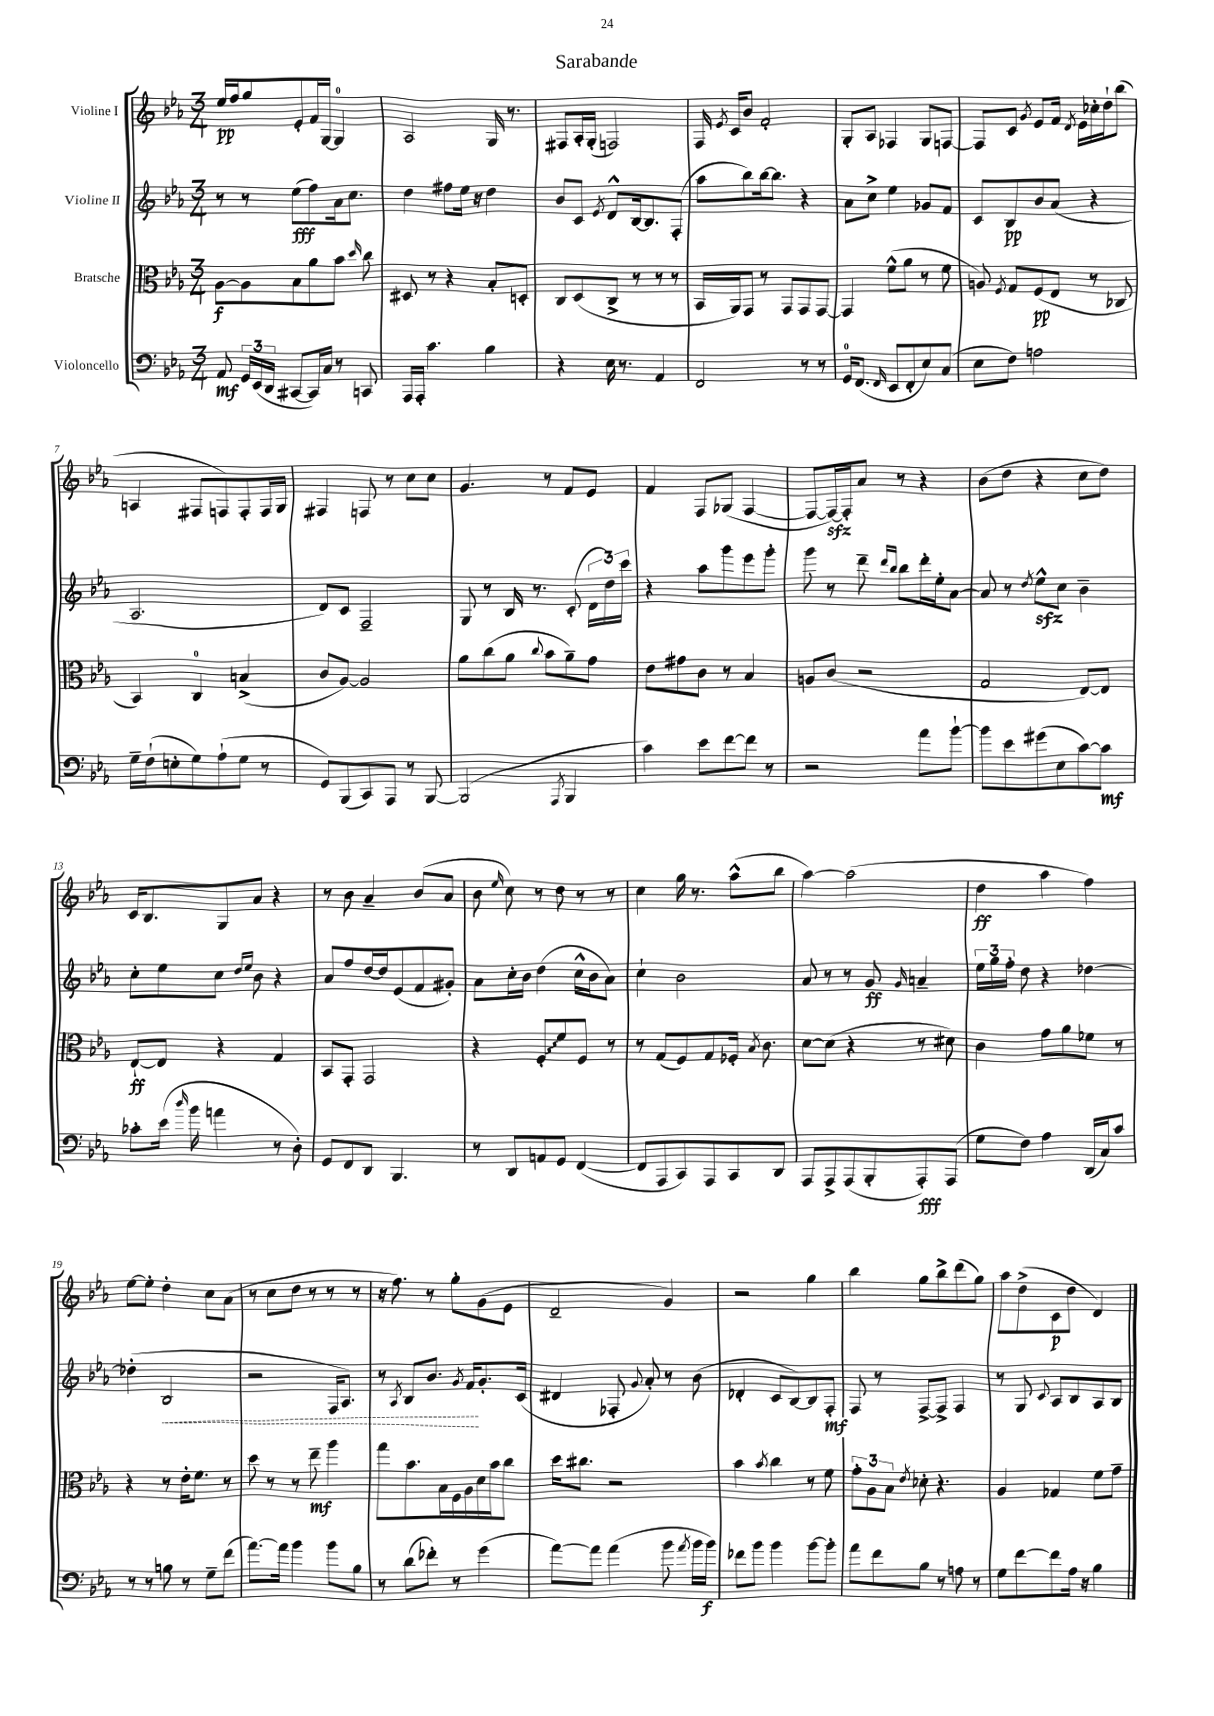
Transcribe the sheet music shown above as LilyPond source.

\header { title = "Sarabande" }
<<
\new StaffGroup <<
\new Staff = "s0" \with { instrumentName = "Violine I" } {
    \clef treble \key ees \major \numericTimeSignature \time 3/4
    \autoBeamOff ees''16[\pp f''16 g''8 ees'8-. f'16 g16]~ g4-0 |
    aes2 g16 r8. |
    fis8[ aes16-. g16]-.( f2) |
    f16 \acciaccatura { ees'8 } c'16[ bes'8] f'2-. |
    g8[-. aes8] fes4 g8[ f8]~ |
    f8[ c'8] \acciaccatura { g'8 } ees'8[ f'16] \acciaccatura { d'8 } ees'16[ ces''16-. d''16-! bes''8]( |
    a4 fis8[ f8) f8-. f16 g16] |
    fis4 f8 r8 c''8[ c''8] |
    g'4. r8 f'8[ ees'8] |
    f'4 f8[ ges8]( f4~ |
    f8[~ f16~\sfz) f16-. aes'8] r8 r4 |
    bes'8[( d''8] r4 c''8[ d''8]) |
    c'16[ bes8. g8 aes'8] r4 |
    r8 bes'8 aes'4-- bes'8[( aes'8] |
    bes'8 \grace { ees''16 } c''8) r8 d''8 r8 r8 |
    c''4 g''16 r8. aes''8[-^( bes''8] |
    aes''4~) aes''2( |
    d''4\ff aes''4 f''4) |
    ees''8[~ ees''8]-. d''4-. c''8[ aes'8]( |
    r8 c''8[ d''8] r8 r8 r8 |
    r16 f''8.) r8 g''8[-. g'8( ees'8] |
    d'2-- g'4) |
    r2 g''4 |
    bes''4 g''8[ bes''8-> d'''8( g''8]) |
    aes''8[ d''8->( c'8\p d''8] d'4) \bar "|." |
}
\new Staff = "s1" \with { instrumentName = "Violine II" } {
    \clef treble \key ees \major \numericTimeSignature \time 3/4
    \autoBeamOff r8 r8 ees''8[\fff( f''8) aes'16 c''8.] |
    d''4 fis''8[ ees''16] r16 d''4 |
    bes'8[ c'8] \acciaccatura { ees'8 } d'8[-^ bes16~ bes8. f8]-.( |
    aes''8[ bes''8) bes''16~ bes''8.] r4 |
    aes'8[ c''8]-> ees''4 ges'8[ f'8] |
    c'8[ bes8\pp bes'8 aes'8]( r4 |
    aes2. |
    d'8[) c'8] f2-- |
    g8 r8 bes16 r8. c'8-.( \tuplet 3/2 { d'16[ d''16) c'''16] } |
    r4 aes''8[ g'''8 ees'''8 g'''8]-. |
    g'''8 r8 d'''8-- \grace { d'''16[ bes''16] } bes''8[ d'''16-. ees''16-. aes'8]~ |
    aes'8 r8 \acciaccatura { d''8 } ees''8[-^\sfz c''8] bes'4-- |
    c''8[-. ees''8 c''8] \grace { d''16[ ees''16] } bes'8 r4 |
    aes'8[ f''8 d''16~ d''16 ees'8( f'8 gis'8]-.) |
    aes'8[ c''16-. bes'16] d''4( c''16[-^ bes'16 aes'8]) |
    c''4-! bes'2 |
    aes'8 r8 r8 g'8\ff \grace { g'16 } a'4-- |
    \tuplet 3/2 { ees''16[ g''16 f''16]-. } d''8 r4 des''4~ |
    des''4-.( \once \override Hairpin.style = #'dashed-line bes2\< |
    r2 f16[ aes8.]) |
    r8 \acciaccatura { aes8 } bes8[ bes'8.] \acciaccatura { g'8 } f'16[\! g'8.-. c'16]( |
    dis'4 fes8-. \appoggiatura { g'8 } aes'8-.) r8 bes'8( |
    des'4-. c'8[ bes8~) bes8 f8]-.\mf |
    f8 r8 f8[~-> f8]-> f4 |
    r8 g8 \appoggiatura { c'8 } aes8[ bes8 aes8 bes8] \bar "|." |
}
\new Staff = "s2" \with { instrumentName = "Bratsche" } {
    \clef alto \key ees \major \numericTimeSignature \time 3/4
    \autoBeamOff aes8[~\f aes8 bes8 aes'8 bes'8] \grace { d''16 } c''8 |
    dis8 r8 r4 bes8[-. d8]-. |
    c8[ d8( c8]-> r8 r8 r8 |
    bes,16[ aes,16) g,8] r8 g,8[ g,8 g,8]~ |
    g,4 f'8[-^( aes'8] r8 f'8 |
    a8) \acciaccatura { f8 } g8[ f8\pp( ees8] r8 ces8 |
    bes,4) c4-0 b4->( |
    c'8[ aes8]~) aes2 |
    aes'8[ c''8( aes'8] \appoggiatura { c''8 } bes'8[ aes'8--) g'8] |
    ees'8[ gis'8 c'8] r8 bes4 |
    a8[ c'8]( r2 |
    g2 ees8[~) ees8] |
    ees8[~-!\ff ees8] r4 g4 |
    bes,8[ g,8]-. g,2 |
    r4 \once \override Glissando.style = #'zigzag f8[-.\glissando f'8 f8] r8 |
    r8 g8[( f8) g8 fes16]-. \acciaccatura { bes8 } c'8. |
    d'8[~ d'8]( r4 r8 dis'8) |
    c'4 g'8[ aes'8 fes'8] r8 |
    r4 r8 ees'16[-. f'8.] r8 |
    d''8 r8 r8 ees''8--\mf aes''4 |
    g''8[ bes'8. bes16 f16 aes16 d'16 bes'16 c''8] |
    d''16[ cis''8.] r2 |
    bes'4 \acciaccatura { bes'8 } c''4 r8 f'8 |
    \tuplet 3/2 { g'8[-. aes8 bes8] } \acciaccatura { ees'8 } des'8-. r4. |
    aes4 ges4 f'8[ g'8]-- \bar "|." |
}
\new Staff = "s3" \with { instrumentName = "Violoncello" } {
    \clef bass \key ees \major \numericTimeSignature \time 3/4
    \autoBeamOff aes,8\mf \tuplet 3/2 { g,16[ ees,16( d,16] } cis,8[~ cis,16) c16] r8 c,8 |
    aes,,16[ aes,,16]-. c'4. bes4 |
    r4 ees16 r8. aes,4 |
    f,2 r8 r8 |
    g,16[-0 f,8.]( \grace { f,16 } ees,8[ f,8-. ees8) c8]( |
    ees8[ f8]) a2 |
    g16[-- f16-!( e8-. g8) aes8-!( g8] r8 |
    g,8[) bes,,8( c,8) aes,,8] r8 bes,,8~ |
    bes,,2( \acciaccatura { aes,,8 } bes,,4 |
    c'4) ees'8[ f'8~ f'8] r8 |
    r2 aes'8[ bes'8]~-! |
    bes'8[ ees'8 gis'8( ees8 c'8~) c'8]\mf |
    ces'8[-. ees'16]( \grace { d''16 } bes'16 a'4 r8 d8-.) |
    g,8[ f,8 d,8] bes,,4. |
    r8 d,8[ a,8 g,8] f,4~( |
    f,8[ aes,,8 c,8) aes,,8 c,8 d,8] |
    aes,,8[ aes,,8-> aes,,8( bes,,8-. aes,,8-.\fff) aes,,8]( |
    g8[ f8]) aes4 d,16[( c16) c'8] |
    r8 r8 b8 r8 g8[-- f'8]( |
    aes'8.[~) aes'16] bes'4 bes'8[ bes8] |
    r8 d'8[( fes'8]-.) r8 g'4( |
    aes'8[~) aes'8] aes'4( bes'8 \acciaccatura { aes'8 } bes'16[ bes'16]\f) |
    fes'8[ bes'8] bes'4 bes'8[~ bes'8]-. |
    aes'8[ f'8 bes8] r8 a8 r8 |
    g8[ f'8~ f'8 aes16] r16 bes4 \bar "|." |
}
>>
>>
